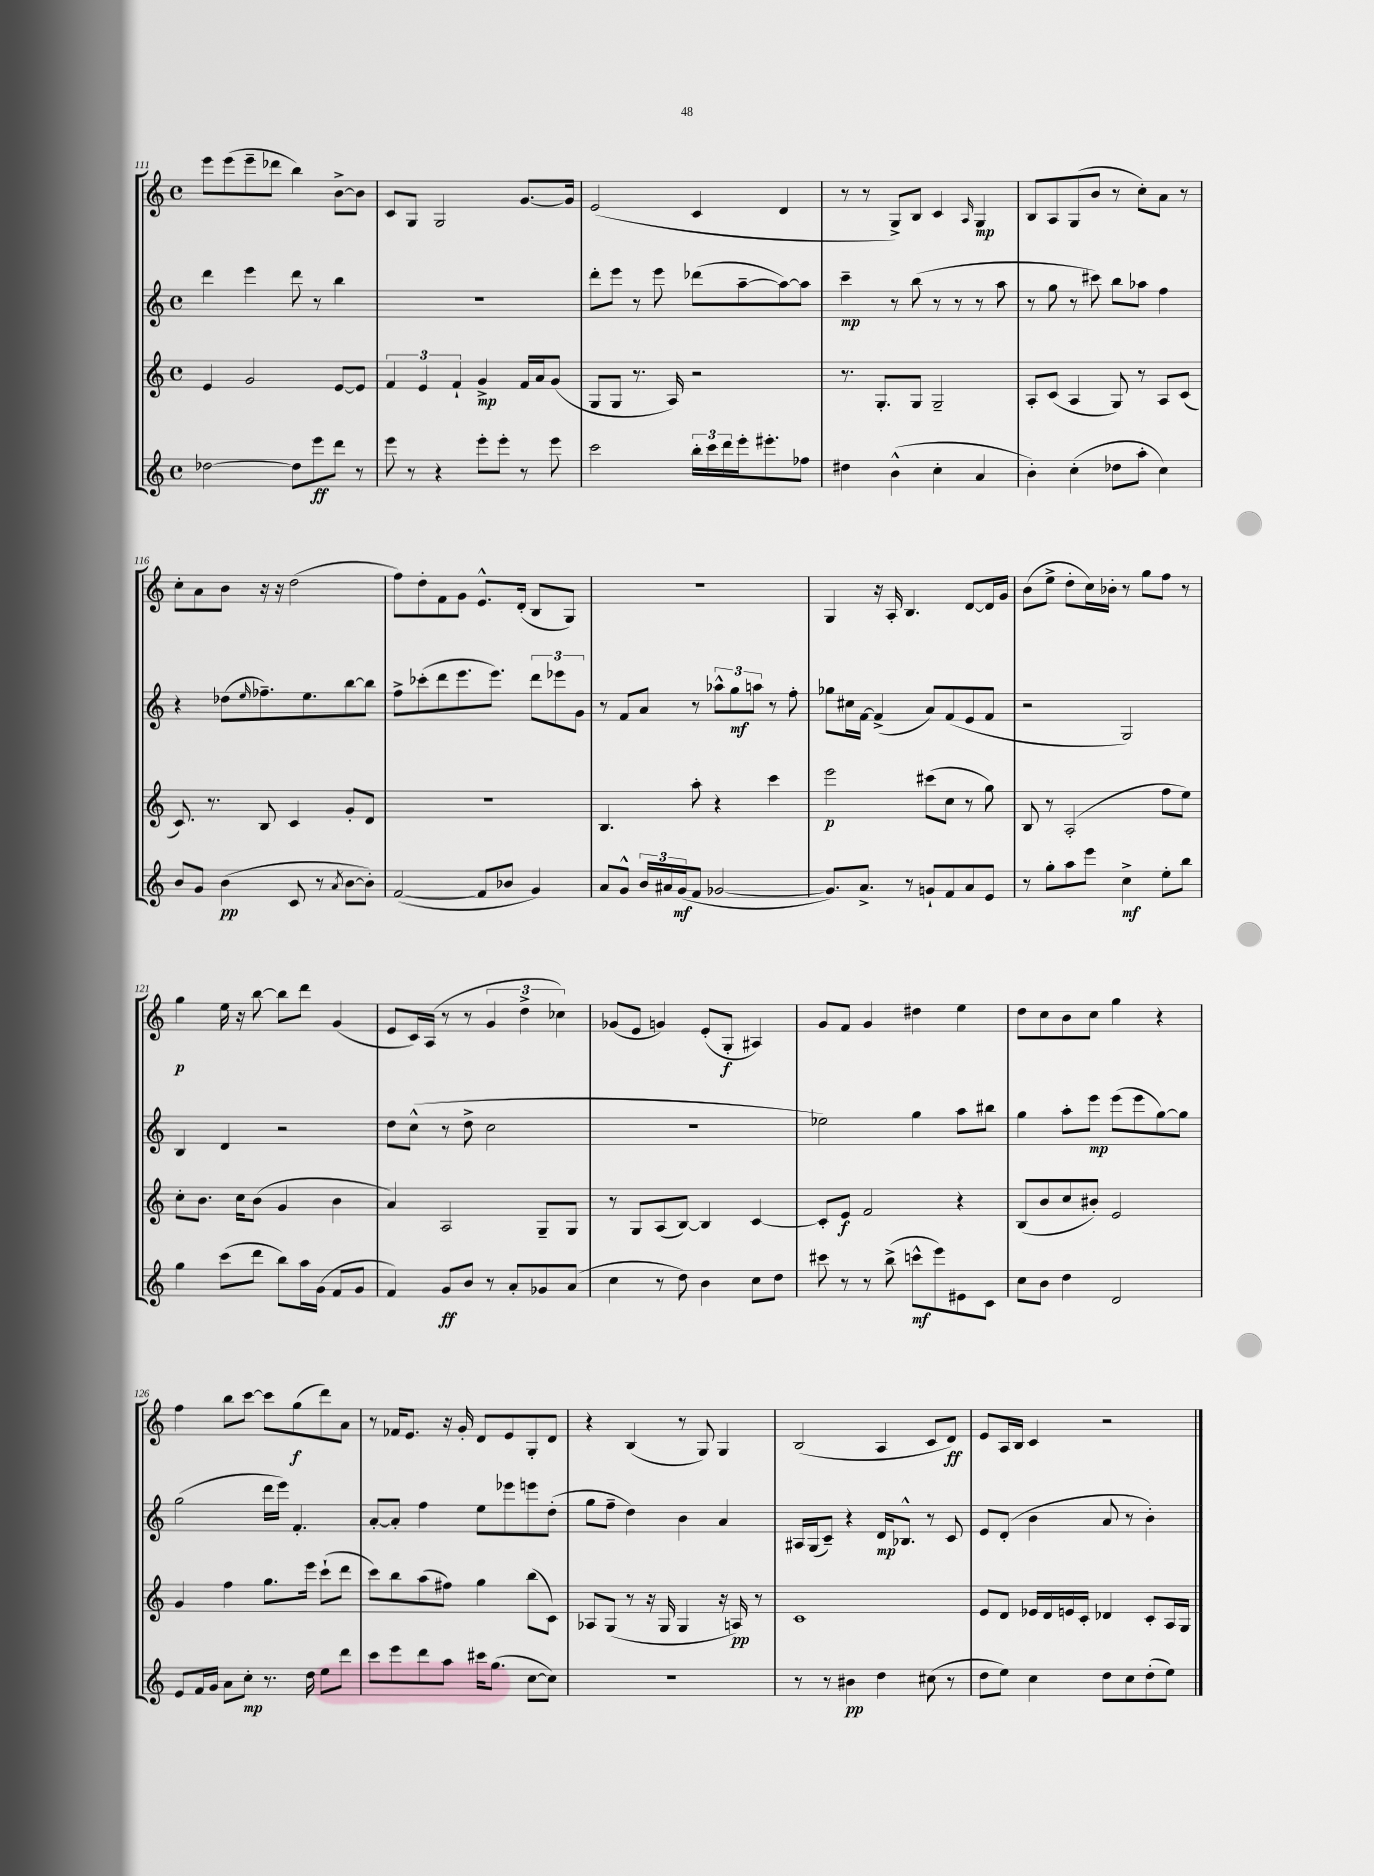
<<
\new StaffGroup <<
\new Staff = "s0" {
    \clef treble \key c \major \defaultTimeSignature \time 4/4
    e'''8 e'''8( e'''8-- des'''8 b''4) b'8~-> b'8 |
    c'8 g8 g2 g'8.~ g'16 |
    e'2( c'4 d'4 |
    r8 r8 g8->) b8 c'4 \grace { a16 } g4\mp |
    b8 a8 g8( b'8 r8 c''8-.) a'8 r8 |
    c''8-. a'8 b'8 r16 r16 d''2( |
    f''8) d''8-. f'8 g'8 e'8.-^ d'16-.( b8 g8) |
    R1 |
    g4 r16 a16-. b4. d'8~ d'16 g'16 |
    b'8( e''8-> d''8-. c''16) bes'16-. r8 g''8 f''8 r8 |
    g''4\p e''16 r16 b''8~ b''8 d'''8 g'4( |
    e'8 c'16) a16( r8 r8 \tuplet 3/2 { g'4 d''4-> ces''4) } |
    ges'8( e'8 g'4) e'8-.( g8-.\f ais4) |
    g'8 f'8 g'4 dis''4 e''4 |
    d''8 c''8 b'8 c''8 g''4 r4 |
    f''4 b''8 c'''8~ c'''8 g''8\f( d'''8) a'8 |
    r8 fes'16 e'8. r16 g'16-. d'8 e'8 g8-. d'8 |
    r4 b4( r8 g8) g4 |
    b2( a4 c'8 d'8\ff) |
    e'8 a16 b16 c'4 r2 \bar "|." |
}
\new Staff = "s1" {
    \clef treble \key c \major \defaultTimeSignature \time 4/4
    d'''4 e'''4 d'''8 r8 b''4 |
    R1 |
    d'''8-. e'''8 r8 e'''8 des'''8( a''8~-- a''8~) a''8 |
    c'''4--\mp r8 b''8( r8 r8 r8 a''8 |
    r8 g''8 r8 cis'''8) b''8 aes''8 f''4 |
    r4 des''8( \grace { e''16 } fes''8.--) e''8. b''8~ b''8 |
    f''8-> ces'''8-.( d'''8 e'''8. e'''8.) \tuplet 3/2 { d'''8 ees'''8 g'8 } |
    r8 f'8 a'8 r8 \tuplet 3/2 { aes''8-^ g''8\mf a''8 } r8 f''8-. |
    ges''8 cis''16 f'16~ f'4->( a'8) f'8( e'8 f'8 |
    r2 g2) |
    b4 d'4 r2 |
    d''8 c''8-^( r8 d''8-> c''2 |
    R1 |
    ees''2) g''4 a''8 bis''8 |
    g''4 a''8-. e'''8\mp e'''8( e'''8 g''8~) g''8 |
    g''2( d'''16 e'''16) f'4.-. |
    a'8~-. a'8-. f''4 e''8 ees'''8 e'''8 d''8-.( |
    g''8 f''8-- d''4) b'4 a'4 |
    ais16 g16( c'8--) r4 d'16\mp bes8.-^ r8 c'8 |
    e'8 d'8-.( b'4 a'8 r8 b'4-.) \bar "|." |
}
\new Staff = "s2" {
    \clef treble \key c \major \defaultTimeSignature \time 4/4
    e'4 g'2 e'8~ e'8 |
    \tuplet 3/2 { f'4 e'4 f'4-! } g'4->\mp f'16 a'16 g'8( |
    g8 g8 r8. a16) r2 |
    r8. g8.-. g8 g2-- |
    a8-. c'8( a4 g8) r8 a8 c'8( |
    c'8.) r8. b8 c'4 g'8-. d'8 |
    r1 |
    b4. a''8-. r4 c'''4 |
    e'''2\p cis'''8( c''8 r8 g''8) |
    b8 r8 a2-.( f''8 e''8) |
    c''8-. b'8. c''16 b'8( g'4 b'4 |
    a'4) a2 g8-- g8 |
    r8 g8 a8( b8~) b4 c'4~ |
    c'8-. e'8\f f'2 r4 |
    b8( b'8 c''8 bis'8-.) e'2 |
    g'4 f''4 g''8. e'''16 c'''8-!( d'''8 |
    c'''8) b''8 a''8( fis''8) g''4 b''8( c'8) |
    aes8 g8( r8 r16 g16 g4 r16 a16\pp) r8 |
    c'1 |
    e'8 d'8 ees'16 d'16 e'16 c'16-. des'4 c'8-. a16 g16 \bar "|." |
}
\new Staff = "s3" {
    \clef treble \key c \major \defaultTimeSignature \time 4/4
    des''2~ des''8 e'''8\ff d'''8 r8 |
    e'''8 r8 r4 e'''8-. e'''8-. r8 e'''8 |
    c'''2 \tuplet 3/2 { b''16-. c'''16 d'''16 } e'''16-. eis'''8.-. fes''8 |
    dis''4 b'4-^( c''4-. a'4 |
    b'4-.) c''4-.( des''8 a''8-. c''4) |
    b'8 g'8 b'4\pp( c'8 r8 \acciaccatura { a'8 } b'8~ b'8-.) |
    f'2~( f'8 bes'8 g'4) |
    a'8 g'8-^ \tuplet 3/2 { b'16 ais'16 g'16\mf( } f'8 ges'2~ |
    ges'8.) a'8.-> r8 g'8-! f'8 a'8 e'8 |
    r8 g''8-. a''8 e'''8 c''4->\mf e''8-. b''8 |
    g''4 c'''8( d'''8 b''8) a''16 g'16( f'8 g'8 |
    f'4) g'8\ff b'8 r8 a'8-. ges'8 a'8( |
    c''4 r8 d''8) b'4 c''8 d''8 |
    cis'''8 r8 r8 b''8->( c'''8-^\mf e'''8) eis'8 c'8 |
    c''8 b'8 d''4 d'2 |
    e'8 f'16 g'16 a'8 c''8-.\mp r8. d''16 e''8 d'''8 |
    c'''8 e'''8 d'''8 a''8 cis'''16 g''8.( c''8~ c''8) |
    R1 |
    r8 r8 bis'4\pp d''4 cis''8( r8 |
    d''8 e''8) c''4 d''8 c''8 d''8-.( e''8) \bar "|." |
}
>>
>>
\layout { \context { \Score currentBarNumber = #111 } }
